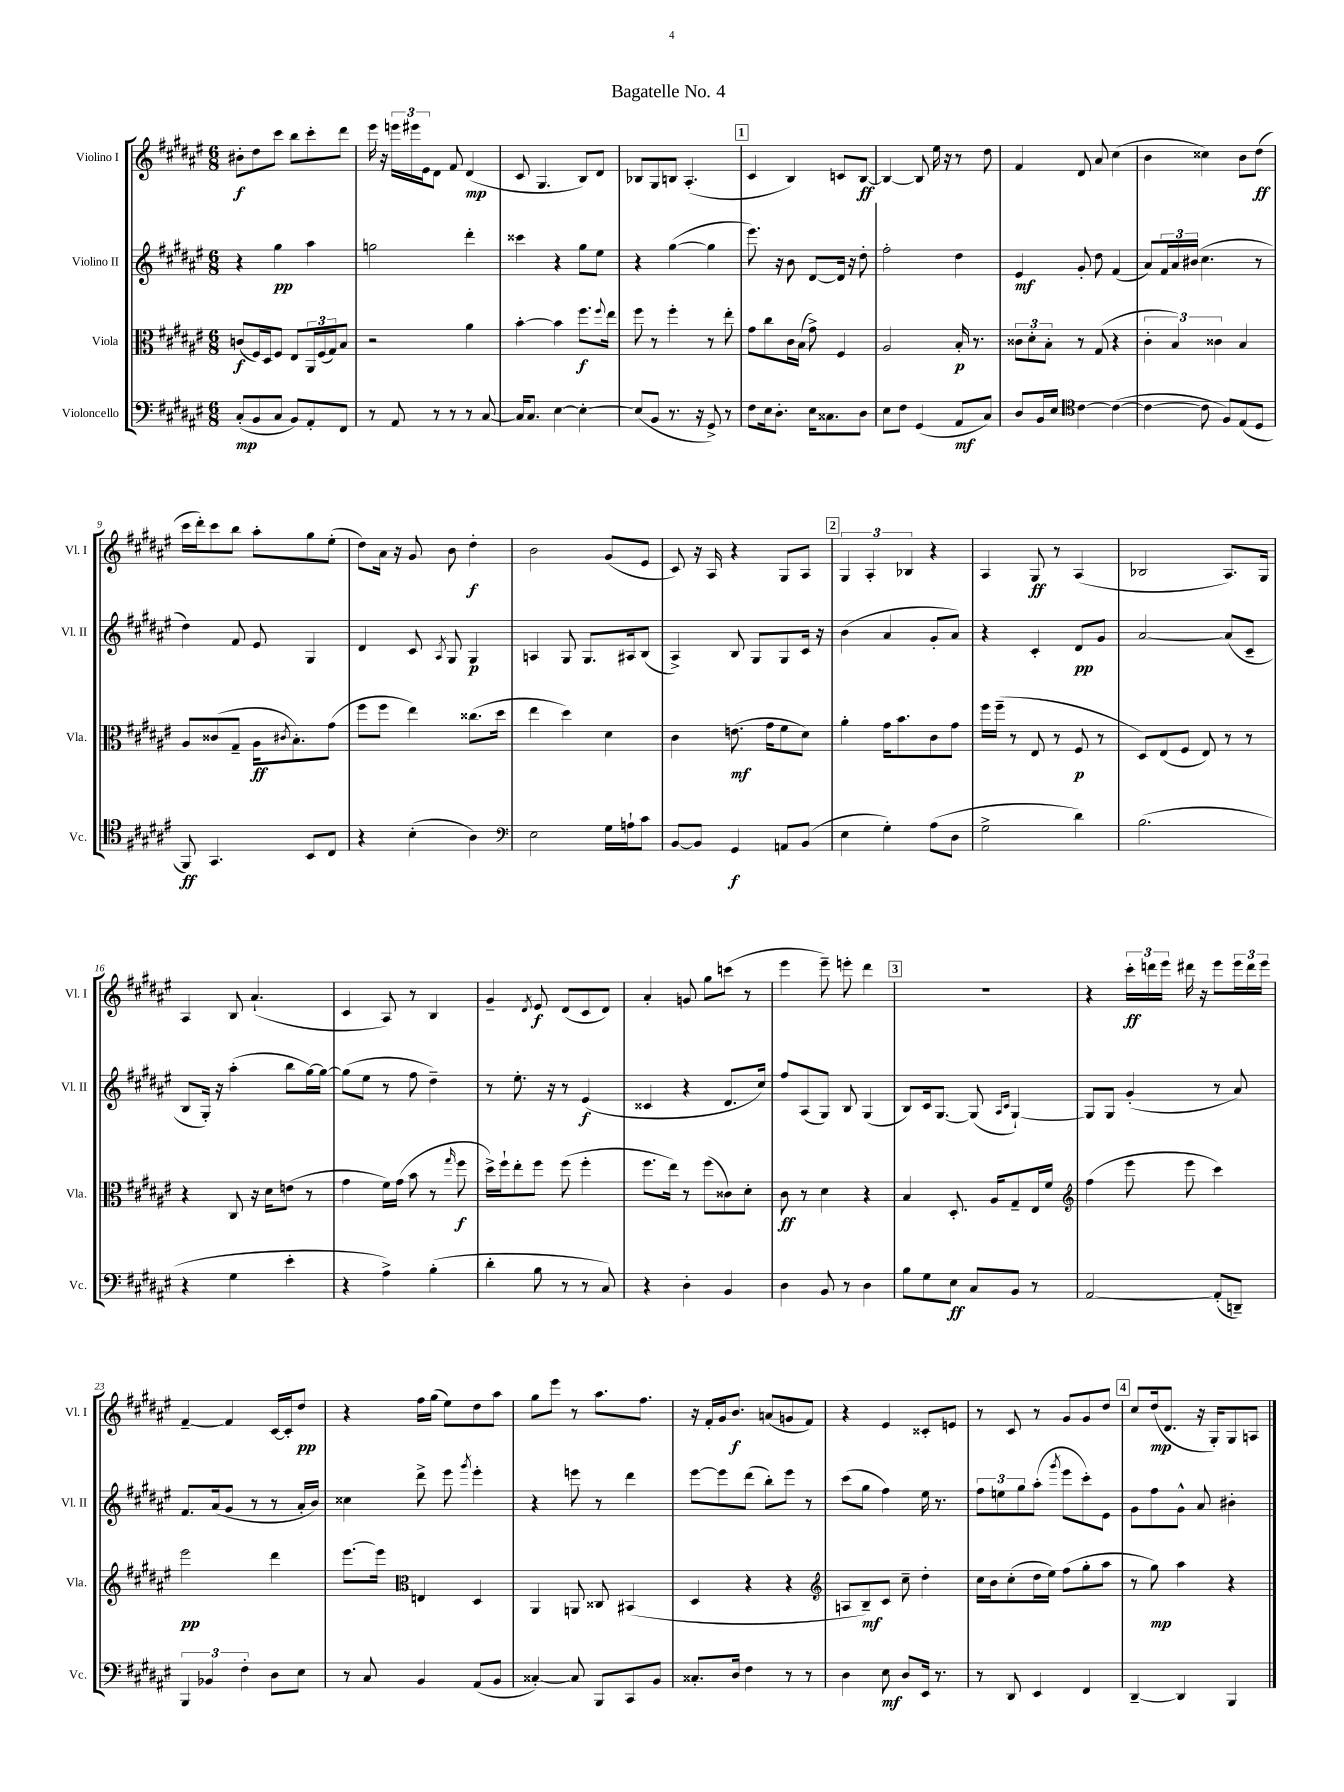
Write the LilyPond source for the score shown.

\header { title = "Bagatelle No. 4" }
<<
\new StaffGroup <<
\new Staff = "s0" \with { instrumentName = "Violino I" shortInstrumentName = "Vl. I" } {
    \clef treble \key fis \major \numericTimeSignature \time 6/8
    bis'8-.\f dis''8 cis'''8 b''8 cis'''8-. dis'''8 |
    eis'''16 r16 \tuplet 3/2 { e'''16 eis'''16 eis'16 } dis'8 fis'8 dis'4\mp( |
    cis'8 gis4. b8) dis'8 |
    bes8 gis8 b8 ais4.-.( |
    \mark \markup { \box "1" } cis'4 b4) c'8 b8~\ff |
    b4~ b8 eis''16 r16 r8 dis''8 |
    fis'4 dis'8 ais'8 cis''4( |
    b'4 cisis''4) b'8 dis''8\ff( |
    cis'''16 dis'''16-.) cis'''8 b''8 ais''8-. gis''8 eis''8-.( |
    dis''8) ais'16 r16 gis'8 b'8 dis''4-.\f |
    b'2 gis'8( eis'8 |
    cis'8) r16 ais16 r4 gis8 ais8 |
    \mark \markup { \box "2" } \tuplet 3/2 { gis4 ais4-. bes4 } r4 |
    ais4 gis8\ff r8 ais4( |
    bes2 ais8.) gis16 |
    ais4 b8 ais'4.-!( |
    cis'4 ais8) r8 b4 |
    gis'4-- \acciaccatura { dis'8 } eis'8\f dis'8( cis'8 dis'8) |
    ais'4-. g'8 gis''8 c'''8( r8 |
    eis'''4 eis'''8--) e'''8-. dis'''4 |
    \mark \markup { \box "3" } R2. |
    r4 \tuplet 3/2 { cis'''16-.\ff d'''16 eis'''16 } dis'''16 r16 eis'''8 \tuplet 3/2 { eis'''16 dis'''16 eis'''16 } |
    fis'4~-- fis'4 cis'16~ cis'16-. dis''8\pp |
    r4 fis''16 gis''16( eis''8) dis''8 ais''8 |
    gis''8 eis'''8 r8 ais''8. fis''8. |
    r16 fis'16-. gis'16 b'8.\f a'8( g'8 fis'8) |
    r4 eis'4 cisis'8-. e'8 |
    r8 cis'8 r8 gis'8 gis'8 dis''8 |
    \mark \markup { \box "4" } cis''8 dis''16\mp( dis'8. r16 gis16-.) gis8 a8 \bar "|." |
}
\new Staff = "s1" \with { instrumentName = "Violino II" shortInstrumentName = "Vl. II" } {
    \clef treble \key fis \major \numericTimeSignature \time 6/8
    r4 gis''4\pp ais''4 |
    g''2 dis'''4-. |
    cisis'''4 r4 gis''8 eis''8 |
    r4 gis''4~( gis''4 |
    \mark \markup { \box "1" } eis'''8.) r16 b'8 dis'8~ dis'16 r16 dis''8-. |
    fis''2-. dis''4 |
    eis'4\mf gis'8-. dis''8 fis'4( |
    ais'8) \tuplet 3/2 { fis'16 ais'16 bis'16( } cis''4. r8 |
    dis''4) fis'8 eis'8 gis4 |
    dis'4 cis'8 \acciaccatura { ais8 } gis8 gis4\p |
    a4 gis8 gis8. ais16 b8( |
    ais4->) b8 gis8 gis8 cis'16 r16 |
    \mark \markup { \box "2" } b'4( ais'4 gis'8-. ais'8) |
    r4 cis'4-. dis'8\pp gis'8 |
    ais'2~ ais'8( cis'8-- |
    b8 gis16-.) r16 ais''4-.( b''8 gis''16~) gis''16~ |
    gis''8( eis''8 r8 fis''8 dis''4--) |
    r8 eis''8.-. r16 r8 eis'4\f( |
    cisis'4 r4 dis'8. cis''16) |
    fis''8 ais8( gis8) b8 gis4( |
    \mark \markup { \box "3" } b8) cis'16 gis8.~ gis8( \grace { ais16 cis'16 } gis4~-!) |
    gis8 gis8 gis'4-.( r8 ais'8) |
    fis'8. ais'16( gis'8 r8 r8 ais'16-. b'16) |
    cisis''4 dis'''8-> eis'''8 \acciaccatura { gis'''8 } eis'''4-. |
    r4 e'''8 r8 dis'''4 |
    eis'''8~ eis'''8 dis'''8( b''8-.) eis'''8 r8 |
    cis'''8( gis''8 fis''4) eis''16 r8. |
    \tuplet 3/2 { fis''8 e''8 gis''8 } ais''8-.( \acciaccatura { gis'''8 } eis'''8 cis'''8-.) eis'8 |
    \mark \markup { \box "4" } gis'8 fis''8 gis'8-^ ais'8 bis'4-. \bar "|." |
}
\new Staff = "s2" \with { instrumentName = "Viola" shortInstrumentName = "Vla." } {
    \clef alto \key fis \major \numericTimeSignature \time 6/8
    c'8\f( fis16) dis16 fis8 eis8 \tuplet 3/2 { ais,16 fis16( gis16) } b8 |
    r2 ais'4 |
    b'4~-. b'4 fis''8.\f \appoggiatura { fis''8 } eis''16 |
    fis''8 r8 fis''4-. r8 eis''8-. |
    \mark \markup { \box "1" } gis'8 cis''8 cis'16 b16( gis'8->) fis4 |
    ais2 b16-.\p r8. |
    \tuplet 3/2 { cisis'8 dis'8-. b8-. } r8 gis8( r4 |
    \tuplet 3/2 { cis'4-. b4) cisis'4 } b4 |
    ais8 cisis'8( gis8-- ais16\ff \acciaccatura { cis'8 } b8.-.) gis'8( |
    fis''8 fis''8 eis''4) cisis''8.( dis''16 |
    eis''4 dis''4) dis'4 |
    cis'4 e'8.\mf( gis'16 fis'8 dis'8) |
    \mark \markup { \box "2" } ais'4-. gis'16 b'8. cis'8 gis'8 |
    fis''16 fis''16--( r8 eis8 r8 fis8\p r8 |
    dis8) eis8( fis8 eis8) r8 r8 |
    r4 cis8 r16 dis'16 e'8( r8 |
    gis'4 fis'16) gis'16( b'8 r8 \grace { gis''16 } fis''8\f |
    dis''16->) fis''16-! eis''8-. fis''8 fis''8( fis''4-. |
    fis''8. eis''16) r8 fis''8( cisis'8) dis'8-. |
    cis'8\ff r8 dis'4 r4 |
    \mark \markup { \box "3" } b4 dis8.-. ais16 gis8-- eis16 fis'16 |
    \clef treble fis''4( eis'''8 eis'''8 cis'''4) |
    eis'''2\pp dis'''4 |
    eis'''8.~ eis'''16 \clef alto e4 dis4 |
    ais,4 a,8 cisis8 bis,4( |
    dis4 r4 r4 |
    \clef treble a8 b8--\mf) cis'8 cis''8-- dis''4-. |
    cis''16 b'16 cis''8-.( dis''16 eis''16) fis''8( gis''8-. ais''8 |
    \mark \markup { \box "4" } r8 gis''8\mp) ais''4 r4 \bar "|." |
}
\new Staff = "s3" \with { instrumentName = "Violoncello" shortInstrumentName = "Vc." } {
    \clef bass \key fis \major \numericTimeSignature \time 6/8
    cis8-.\mp( b,8 cis8 b,8) ais,8-. fis,8 |
    r8 ais,8 r8 r8 r8 cis8~ |
    cis16 cis8. eis4~ eis4~-. |
    eis8( b,8 r8. r16 gis,8->) r8 |
    \mark \markup { \box "1" } fis8 eis16 dis8.-. eis16 cisis8. dis8 |
    eis8 fis8 gis,4( ais,8\mf cis8) |
    dis8 b,16 eis16 \clef tenor cis'4~ cis'4~( |
    cis'4~ cis'8 fis8) eis8( dis8 |
    fis,8\ff) gis,4. b,8 cis8 |
    r4 b4-.( ais4) |
    \clef bass eis2 gis16 a16-! cis'8 |
    b,8~ b,8 gis,4\f a,8 b,8( |
    \mark \markup { \box "2" } eis4 gis4-.) ais8( dis8 |
    gis2-> dis'4) |
    b2.( |
    r4 gis4 eis'4-. |
    r4 ais4->) b4-.( |
    dis'4-. b8 r8 r8 cis8) |
    r4 dis4-. b,4 |
    dis4 b,8 r8 dis4 |
    \mark \markup { \box "3" } b8 gis8 eis8\ff cis8 b,8 r8 |
    ais,2~ ais,8-.( d,8--) |
    \tuplet 3/2 { b,,4 bes,4 fis4-. } dis8 eis8 |
    r8 cis8 b,4 ais,8( b,8 |
    cisis4~-.) cisis8 b,,8 cis,8 b,8 |
    cisis8.-. dis16 fis4 r8 r8 |
    dis4 eis8\mf dis8 eis,16 r8. |
    r8 dis,8 eis,4 fis,4 |
    \mark \markup { \box "4" } dis,4~-- dis,4 b,,4 \bar "|." |
}
>>
>>
